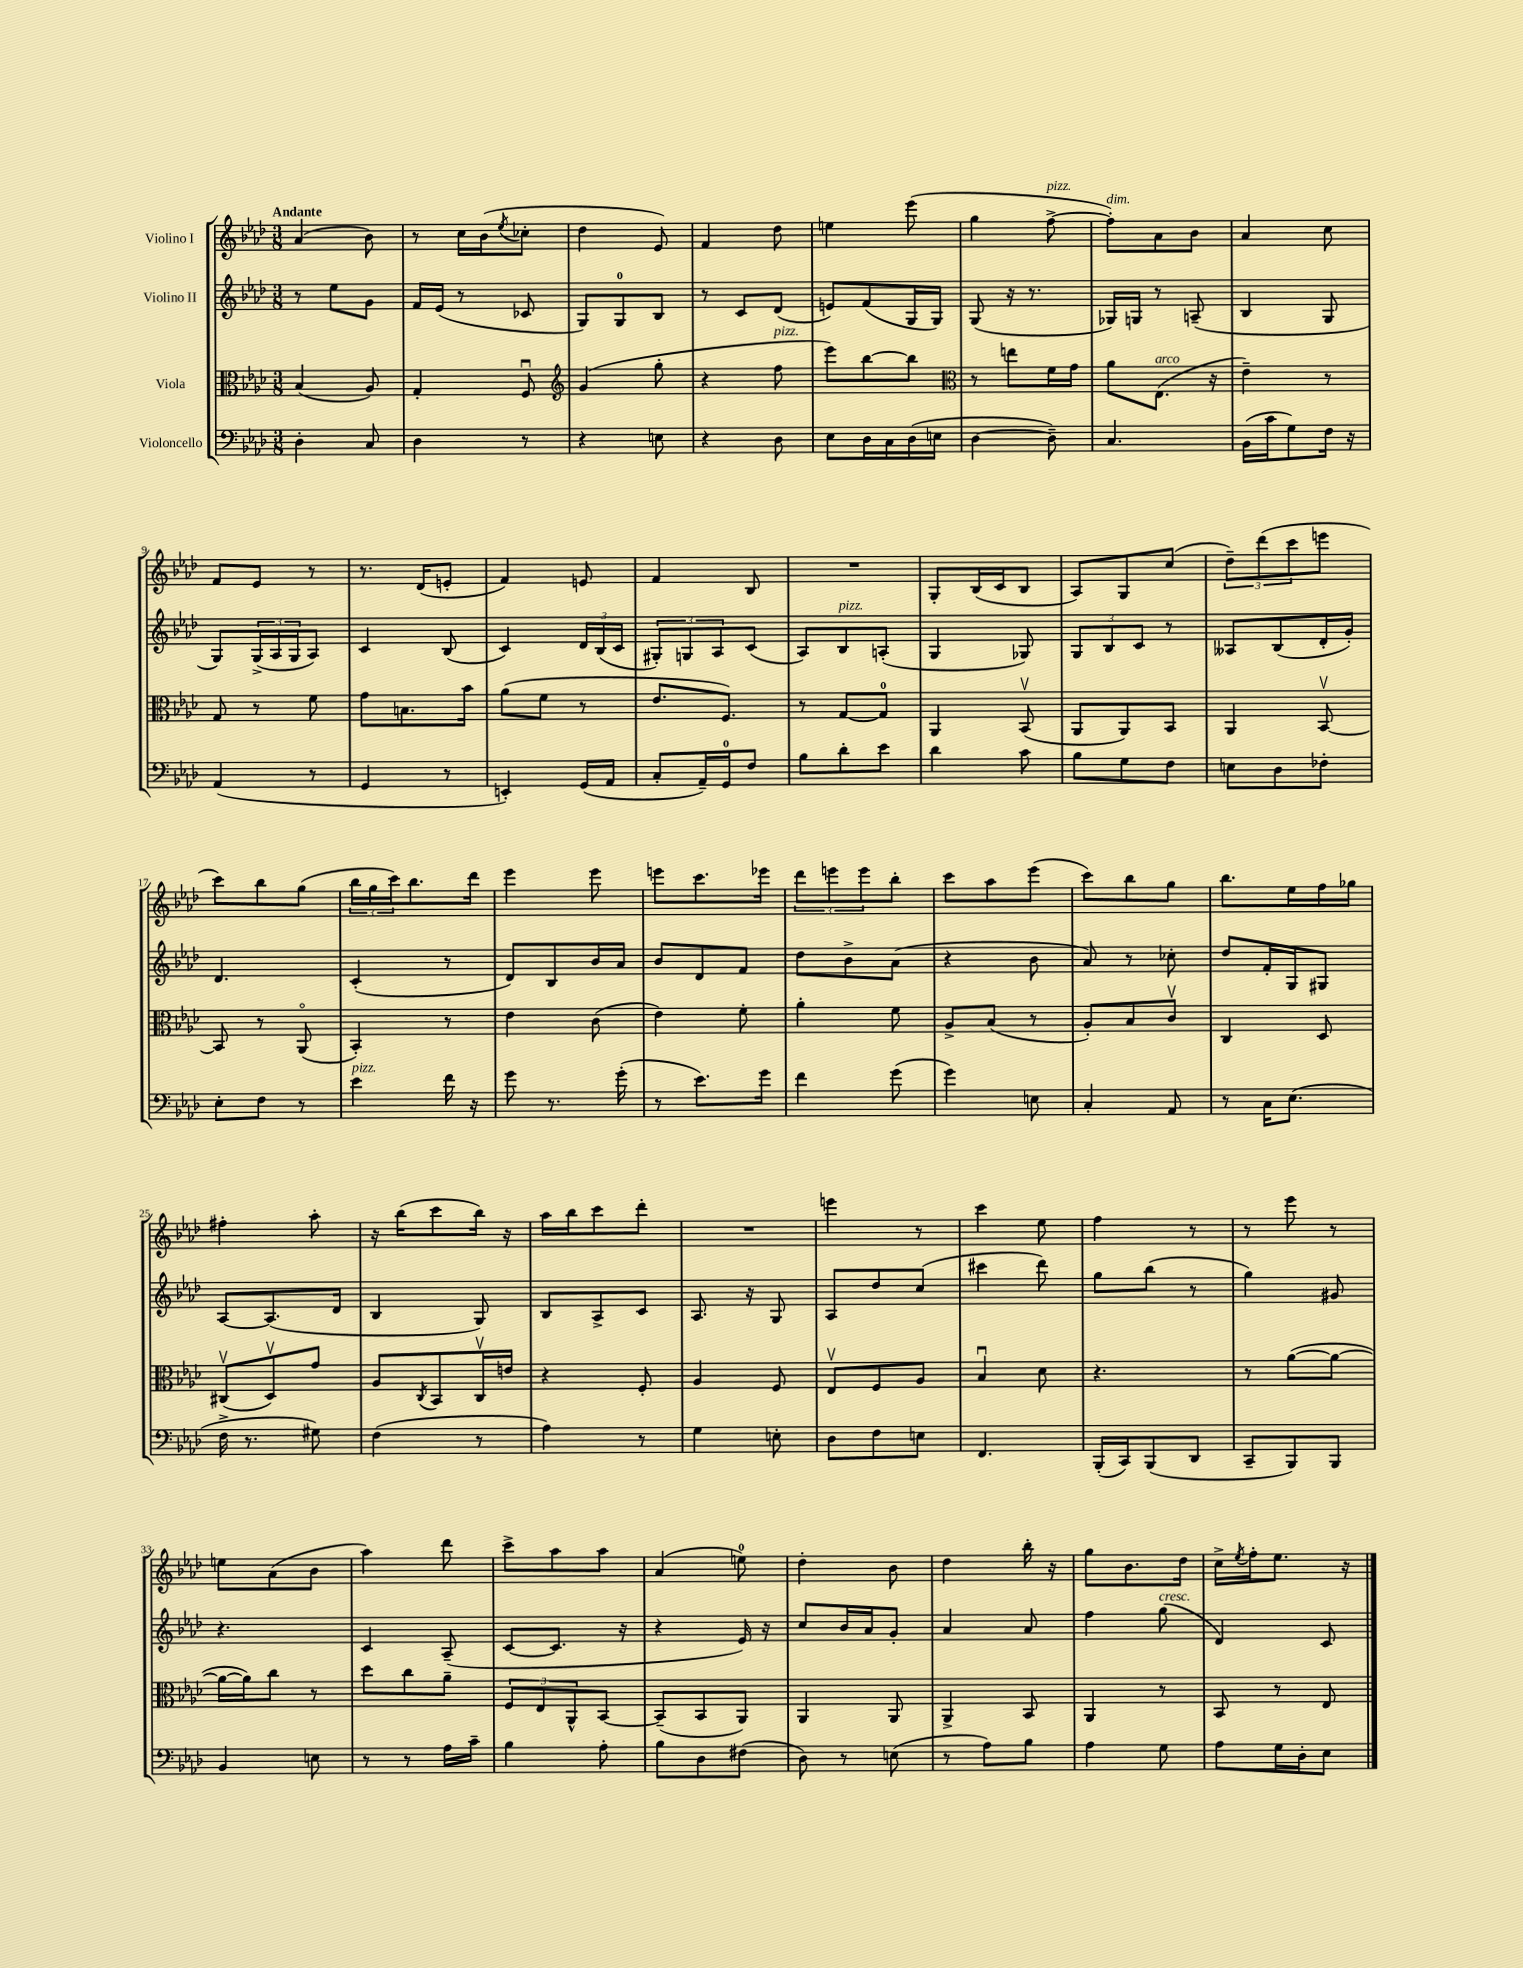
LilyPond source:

<<
\new StaffGroup <<
\new Staff = "s0" \with { instrumentName = "Violino I" } {
    \clef treble \key aes \major \numericTimeSignature \time 3/8 \tempo "Andante"
    aes'4( bes'8) |
    r8 c''16 bes'16( \acciaccatura { ees''8 } ces''8-. |
    des''4 ees'8) |
    f'4 des''8 |
    e''4 ees'''8( |
    g''4 f''8~->^\markup { \italic "pizz." } |
    f''8-.^\markup { \italic "dim." }) aes'8 bes'8 |
    aes'4 c''8 |
    f'8 ees'8 r8 |
    r8. des'16( e'8-. |
    f'4) e'8 |
    f'4 bes8 |
    R4. |
    g8-. bes16( c'16 bes8 |
    aes8) g8 c''8( |
    \tuplet 3/2 { des''8--) des'''8( c'''8 } e'''8 |
    c'''8) bes''8 g''8( |
    \tuplet 3/2 { bes''16 g''16 c'''16) } bes''8. des'''16 |
    ees'''4 ees'''8 |
    e'''8 c'''8. ees'''16 |
    \tuplet 3/2 { des'''8 e'''8 e'''8 } bes''8-. |
    c'''8 aes''8 ees'''8( |
    c'''8) bes''8 g''8 |
    bes''8. ees''16 f''16 ges''16 |
    fis''4-. aes''8-. |
    r16 bes''16( c'''8 bes''16) r16 |
    aes''16 bes''16 c'''8 des'''8-. |
    R4. |
    e'''4 r8 |
    c'''4 ees''8 |
    f''4 r8 |
    r8 ees'''8 r8 |
    e''8 aes'8( bes'8 |
    aes''4) des'''8 |
    c'''8-> aes''8 aes''8 |
    aes'4( e''8-0) |
    des''4-. bes'8 |
    des''4 bes''16-. r16 |
    g''8 bes'8. des''16 |
    c''16-> \acciaccatura { ees''8 } f''16-. ees''8. r16 \bar "|." |
}
\new Staff = "s1" \with { instrumentName = "Violino II" } {
    \clef treble \key aes \major \numericTimeSignature \time 3/8
    r8 ees''8 g'8 |
    f'16 ees'16( r8 ces'8 |
    g8) g8-0 bes8 |
    r8 c'8 des'8( |
    e'8) f'8( g16 g16) |
    g8( r16 r8. |
    ges16) g16 r8 a8--( |
    bes4 g8 |
    g8) \tuplet 3/2 { g16->( aes16 g16 } aes8) |
    c'4 bes8( |
    c'4) \tuplet 3/2 { des'16 bes16( c'16 } |
    \tuplet 3/2 { gis8-.) g8 aes8 } c'8( |
    aes8) bes8^\markup { \italic "pizz." } a8-.( |
    g4 ges8) |
    \tuplet 3/2 { g8 bes8 c'8 } r8 |
    aeses8 bes8( des'16-. g'16-.) |
    des'4. |
    c'4-.( r8 |
    des'8) bes8 bes'16 aes'16 |
    bes'8 des'8 f'8 |
    des''8 bes'8-> aes'8( |
    r4 bes'8 |
    aes'8) r8 ces''8-. |
    des''8 f'16-. g16 gis8 |
    aes8~ aes8.( des'16 |
    bes4 g8) |
    bes8 aes8-> c'8 |
    aes8. r16 g8 |
    aes8 des''8 c''8( |
    cis'''4 des'''8) |
    g''8 bes''8( r8 |
    g''4) gis'8 |
    r4. |
    c'4 aes8--( |
    c'8~ c'8. r16 |
    r4 ees'16) r16 |
    c''8 bes'16 aes'16 g'8-. |
    aes'4 aes'8 |
    f''4 g''8^\markup { \italic "cresc." }( |
    des'4) c'8 \bar "|." |
}
\new Staff = "s2" \with { instrumentName = "Viola" } {
    \clef alto \key aes \major \numericTimeSignature \time 3/8
    bes4( aes8) |
    g4-. f8\downbow |
    \clef treble g'4( g''8-. |
    r4 f''8^\markup { \italic "pizz." } |
    ees'''8) bes''8~ bes''8 |
    \clef alto r8 e''8 f'16 g'16 |
    aes'8 ees8.^\markup { \italic "arco" }( r16 |
    ees'4--) r8 |
    g8 r8 f'8 |
    g'8 b8. bes'16 |
    aes'8( f'8 r8 |
    ees'8. f8.) |
    r8 g8~ g8-0 |
    aes,4 bes,8\upbow( |
    aes,8 aes,8) bes,8 |
    aes,4 bes,8~\upbow |
    bes,8 r8 aes,8\flageolet( |
    bes,4-.) r8 |
    ees'4 c'8( |
    ees'4) f'8-. |
    aes'4-. f'8 |
    aes8-> bes8( r8 |
    aes8-.) bes8 c'8\upbow |
    c4 des8 |
    cis8\upbow( des8\upbow) g'8 |
    aes8 \acciaccatura { c8 } bes,8 c16\upbow e'16 |
    r4 f8-. |
    aes4 f8 |
    ees8\upbow f8 aes8 |
    bes4\downbow des'8 |
    r4. |
    r8 aes'8~( aes'8~ |
    aes'16~ aes'16) c''8 r8 |
    des''8 c''8 aes'8-- |
    \tuplet 3/2 { f8 ees8 aes,8-^ } bes,8~ |
    bes,8--( bes,8 aes,8) |
    aes,4 aes,8 |
    aes,4-> bes,8 |
    aes,4 r8 |
    bes,8 r8 ees8 \bar "|." |
}
\new Staff = "s3" \with { instrumentName = "Violoncello" } {
    \clef bass \key aes \major \numericTimeSignature \time 3/8
    des4-. c8 |
    des4 r8 |
    r4 e8 |
    r4 des8 |
    ees8 des16 c16 des16( e16 |
    des4~ des8--) |
    c4. |
    bes,16( c'16 g8) f16 r16 |
    aes,4( r8 |
    g,4 r8 |
    e,4-.) g,16( aes,16 |
    c8-. aes,16--) g,16-0 f8 |
    bes8 des'8-. ees'8 |
    des'4 c'8 |
    bes8 g8 f8 |
    e8 des8 fes8-. |
    ees8-. f8 r8 |
    ees'4^\markup { \italic "pizz." } f'16 r16 |
    g'8 r8. g'16-.( |
    r8 ees'8.) g'16 |
    f'4 g'8( |
    g'4) e8 |
    c4-. aes,8 |
    r8 c16 ees8.( |
    f16-> r8. gis8) |
    f4( r8 |
    aes4) r8 |
    g4 e8-. |
    des8 f8 e8 |
    f,4. |
    bes,,16-.( c,16) bes,,8( des,8 |
    c,8-- bes,,8) bes,,8 |
    bes,4 e8 |
    r8 r8 aes16 c'16-- |
    bes4 aes8-. |
    bes8 des8 fis8( |
    des8) r8 e8( |
    r8 aes8) bes8 |
    aes4 g8 |
    aes8 g16 des16-. ees8 \bar "|." |
}
>>
>>
